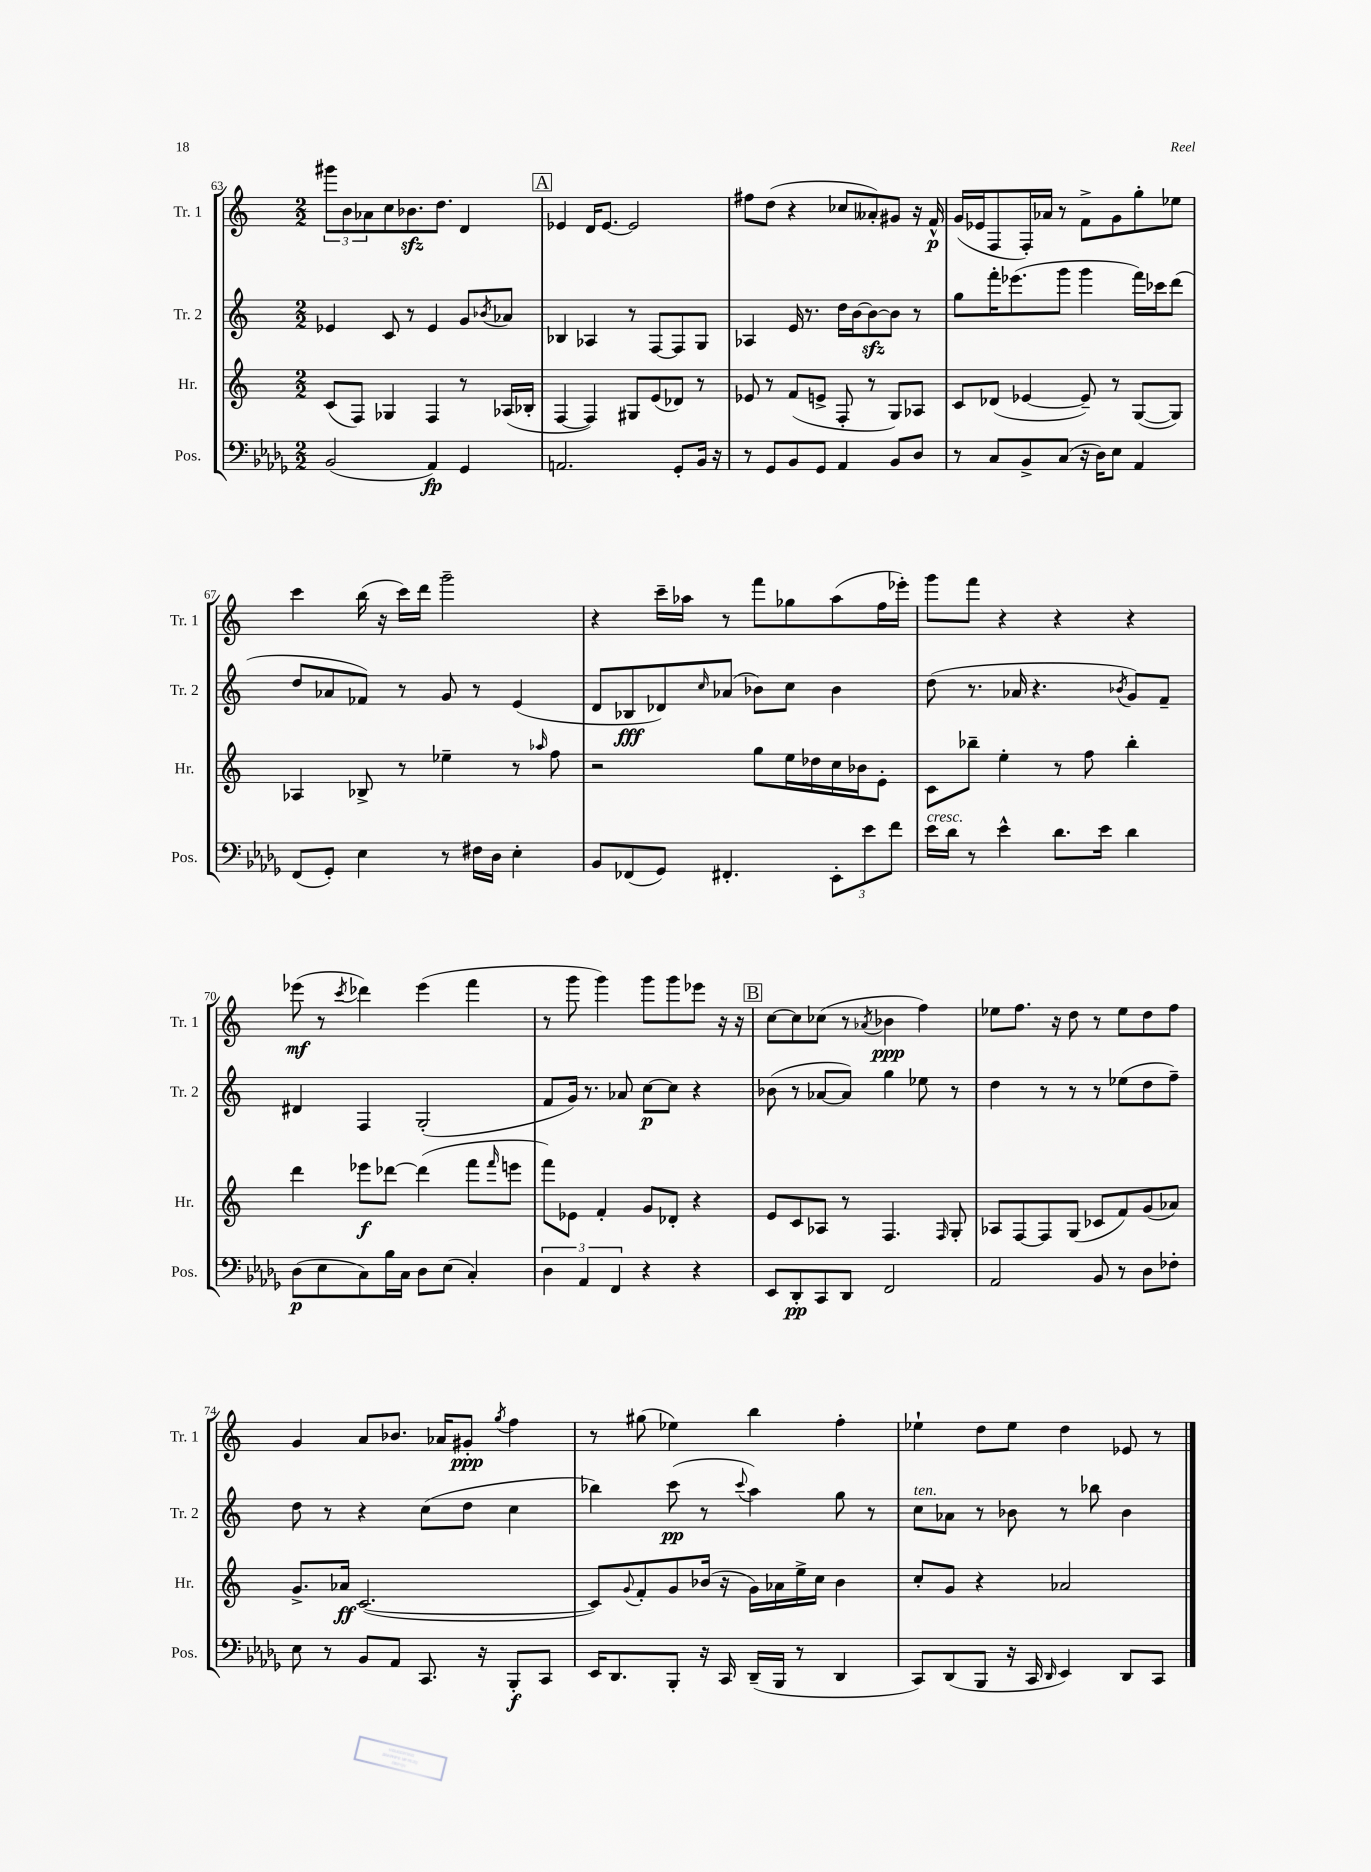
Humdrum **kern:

**kern	**kern	**kern	**kern
*staff4	*staff3	*staff2	*staff1
*clefF4	*clefG2	*clefG2	*clefG2
*k[b-e-a-d-g-]	*k[]	*k[]	*k[]
*M2/2	*M2/2	*M2/2	*M2/2
(2BB-/	(8c/L	4e-/	12ggg#\L
.	.	.	12b\
.	8F/J)	.	.
.	.	.	12a-\
.	4G-/	8c/	8cc\
.	.	8r	8.b-\
4AA-/)	4F/	4e-/	.
.	.	.	8.dd\J
4GG-/	8r	8g/L	4d/
.	.	8qb-/	.
.	(16A-/LL	8a-/J	.
.	16B-'/JJ	.	.
=	=	=	=
2.AA/	[4F/	4B-/	4e-/
.	4F/])	4A-/	16d/LK
.	.	.	[8.e-/J
.	8G#/L	8r	2e-/]
.	(8e/	[8F/L	.
8GG-'/L	8d-/J)	8F/]	.
16BB-/Jk	8r	8G/J	.
16r	.	.	.
=	=	=	=
8r	8e-/	4A-/	8ff#\L
8GG-/L	8r	.	(8dd\J
8BB-/	(8f/L	16e/	4r
.	.	8.r	.
8GG-/J	8e^/J	.	.
4AA-/	8F'/	16dd\LL	8cc-/L
.	.	[16b\J	.
.	8r	8b\_	8a--'/)
8BB-/L	8G/L)	8b\]J	8g#/J
8D-/J	8A-/J	8r	16r
.	.	.	16f^^/
=	=	=	=
8r	8c/L	8gg\L	(16g/LL
.	.	.	16e-/J
8C/L	(8d-/J	16fff'\K	8F/
.	.	(8.eee-\	.
8BB-^/	[4e-/	.	16F'/L)
.	.	.	16a-/JJ
(8C/J	.	8ggg\J	8r
16r	8e-~/])	4ggg\	8f^\L
16D-\LK)	.	.	.
8E-\J	8r	.	8g\
4AA-/	([8G/L	16fff\LL)	8gg'\
.	.	16ccc-\J	.
.	8G/]J)	(8ddd\J	8ee-\J
=	=	=	=
(8FF/L	4A-/	8dd/L	4ccc\
8GG-'/J)	.	8a-/	.
4E-\	8B-^/	8f-/J)	(16bb\
.	.	.	16r
.	8r	8r	16ccc\LL)
.	.	.	16ddd\JJ
8r	4ee-~\	8g/	2ggg~\
16F#\LL	.	8r	.
16D-\JJ	.	.	.
4E-'\	8r	(4e/	.
.	16qqaa-/	.	.
.	8ff\	.	.
=	=	=	=
8BB-/L	2r	8d/L	4r
(8FF-/	.	8B-/	.
8GG-/J)	.	8d-/)	16ccc~\LL
.	.	.	16aa-\JJ
.	.	16qqcc/	.
4.FF#'/	.	(8a-/J	8r
.	8gg\L	8b-\L)	8fff\L
.	16ee\L	8cc\J	8gg-\
.	16dd-\	.	.
12EE-'\L	16cc\	4b-\	(8aa-\
.	16b-\J	.	.
12e-\	.	.	.
.	8e'\J	.	16ff\L
12f\J	.	.	.
.	.	.	16eee-'\JJ)
=	=	=	=
16e-\LL	8c\L	(8dd\	8ggg\L
16d-\JJ	.	.	.
8r	8bb-~\J	8.r	8fff\J
4e-^^\	4ee'\	.	4r
.	.	16a-/	.
.	.	4.r	.
8.d-\L	8r	.	4r
.	8ff\	.	.
16e-\Jk	.	.	.
.	.	8qb-/	.
4d-\	4bb-'\	8g/L)	4r
.	.	8f~/J	.
=	=	=	=
(8D-\L	4ddd\	4d#/	(8eee-\
8E-\	.	.	8r
.	.	.	8qccc/
8C\)	8eee-\L	4F/	4ddd-\)
16B-\L	[8ddd-\J	.	.
16C\JJ	.	.	.
8D-\L	(4ddd-\]	(2G'/	(4eee-\
(8E-\J	.	.	.
4C'/)	8fff\L	.	4fff\
.	16qqfff/	.	.
.	8eee\J	.	.
=	=	=	=
6D-\	8fff\L)	8f/L	8r
.	8e-\J	16g/Jk)	8ggg\
6AA-/	.	.	.
.	.	8.r	.
.	4f'/	.	4ggg\)
6FF/	.	.	.
.	.	8a-/	.
4r	8g/L	[8cc\L	8ggg\L
.	8d-'/J	8cc\]J	8ggg\
4r	4r	4r	8eee-\J
.	.	.	16r
.	.	.	16r
=	=	=	=
8EE-/L	8e/L	(8b-\	[8cc\L
8DD-'/	8c/	8r	8cc\]
8CC/	8A-/J	[8a-/L	(8cc-\J
8DD-/J	8r	8a-/]J)	8r
.	.	.	8qa-/
2FF/	4.F/	4gg\	4b-\
.	.	8ee-\	4ff\)
.	16qqF/	.	.
.	8G'/	8r	.
=	=	=	=
2AA-/	8A-/L	4dd\	8ee-\L
.	[8F/	.	8.ff\J
.	8F/]	8r	.
.	.	.	16r
.	(8G/J	8r	8dd\
8BB-/	8c-/L	8r	8r
8r	8f/)	(8ee-\L	8ee-\L
8D-\L	(8g/	8dd\	8dd\
8F-'\J	8a-/J)	8ff~\J)	8ff\J
=	=	=	=
8E-\	8.g^/L	8dd\	4g/
8r	.	8r	.
.	16a-/Jk	.	.
8BB-/L	([2.c/	4r	8a/L
8AA-/J	.	.	8.b-/J
8.CC/	.	(8cc\L	.
.	.	.	16a-/LK
.	.	8dd\J	8g#'/J
16r	.	.	.
.	.	.	8qgg/
8BBB-'/L	.	4cc\	4ff\
8CC/J	.	.	.
=	=	=	=
16EE-/LK	8c/]L)	4bb-\)	8r
8.DD-/	.	.	.
.	8qqg/	.	.
.	8f'/	.	(8gg#\
8BBB-'/J	8g/	(8ccc\	4ee-\)
16r	(16b-/Jk	8r	.
16CC/	16r	.	.
.	.	8qqccc/	.
(16DD-~/LL	16g\LL)	4aa\)	4bb\
16BBB-/JJ	16a-\	.	.
8r	16ee^\	.	.
.	16cc\JJ	.	.
4DD-/	4b-\	8gg\	4ff'\
.	.	8r	.
=	=	=	=
8CC/L)	8cc'/L	8cc\L	4ee-`\
(8DD-/	8g/J	8a-\J	.
8BBB-/J	4r	8r	8dd\L
16r	.	8b-\	8ee-\J
16CC/	.	.	.
16qqDD-/	.	.	.
4EE-/)	2a-/	8r	4dd\
.	.	8bb-\	.
8DD-/L	.	4b-\	8e-/
8CC/J	.	.	8r
==	==	==	==
*-	*-	*-	*-
